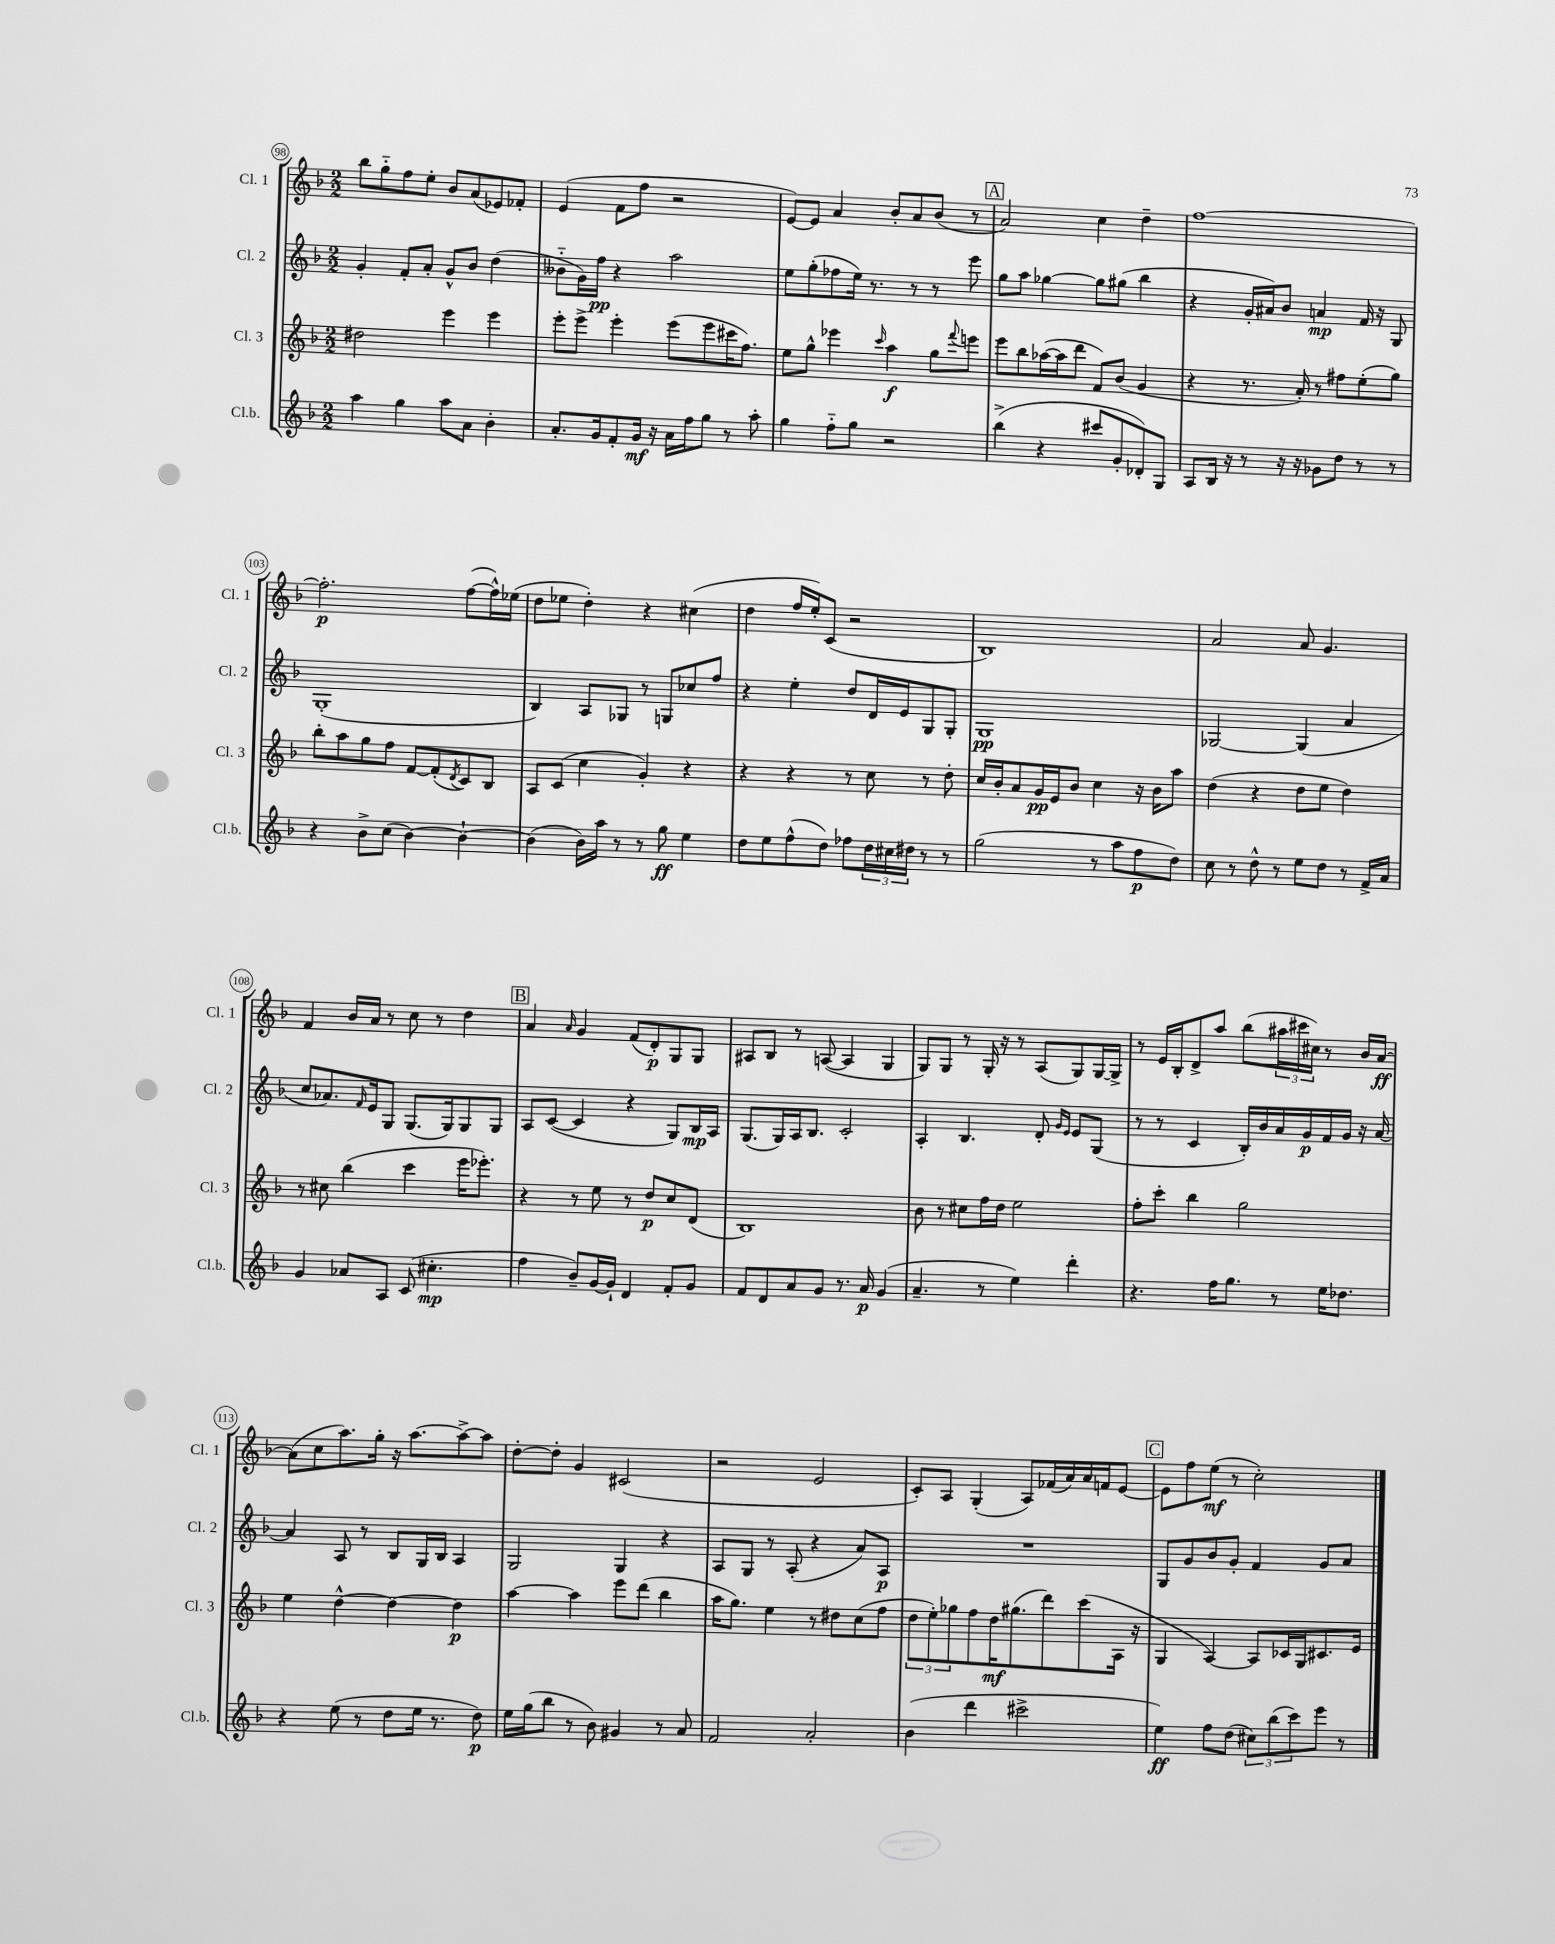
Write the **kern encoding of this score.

**kern	**kern	**kern	**kern
*staff4	*staff3	*staff2	*staff1
*clefG2	*clefG2	*clefG2	*clefG2
*k[b-]	*k[b-]	*k[b-]	*k[b-]
*M2/2	*M2/2	*M2/2	*M2/2
4aa	2dd#	4g'	8bb-
.	.	.	8gg'~
4gg	.	8f'	8ff
.	.	8a'	8ee'
8aa	4eee	8g^^	8b-
8a	.	8b-	(8a
4b-'	4eee	(4dd	8e-)
.	.	.	8f-'
=	=	=	=
8.a'	8eee'	8b--'~	(4e
.	8eee^	16g)	.
16g	.	16ff	.
8f'	4eee'	4r	8f
16g	.	.	8ff
16r	.	.	.
16a	(8eee	2aa	2r
16ff	.	.	.
8gg	8eee	.	.
8r	16ccc#	.	.
.	8.ff)	.	.
8aa'	.	.	.
=	=	=	=
4gg	8ee	8ee	[8e)
.	8gg^^	(8gg'	8e]
8ff'~	4eee-	8ff-	4a
8gg	.	16ee)	.
.	.	8.r	.
.	16qqccc	.	.
2r	4aa	.	8b-'
.	.	8r	8a
.	8gg	8r	(8b-
.	8qqfff	.	.
.	8eee	8eee	8r
=	=	=	=
(4bb-^	8eee	8gg	2a)
.	8bb-	8aa	.
4r	([16aa-	[4gg-	.
.	16aa-]	.	.
.	8ddd	.	.
8ccc#	8f)	8gg-]	4cc
8g'	(8b-	(8gg#	.
8d-')	4g	4bb-	4dd~
8G	.	.	.
=	=	=	=
8A	4r	4r	[1ff
16B-	.	.	.
16r	.	.	.
8r	8.r	16g'	.
.	.	16a#)	.
16r	.	8b-	.
16r	16a')	.	.
8g-	8r	4a	.
8dd	8ff#	.	.
8r	(8ee'	16f	.
.	.	16r	.
8r	8gg)	8G	.
=	=	=	=
4r	8bb-'	(1G'	2.ff']
.	8aa	.	.
8b-^	8gg	.	.
(8cc	8ff	.	.
[4b-)	[8f	.	.
.	(8f']	.	.
.	8qd	.	.
4b-`_	8c)	.	([8ff
.	8B-	.	16ff^^])
.	.	.	(16ee-
=	=	=	=
(4b-]	8A	4B-)	8dd
.	(8c	.	8ee-
16b-)	4cc	8A	4dd')
16aa	.	.	.
8r	.	8G-	.
8r	4g')	8r	4r
8gg	.	8G	.
4ee	4r	8cc-	(4cc#
.	.	8ff	.
=	=	=	=
8dd	4r	4r	4dd
8ee	.	.	.
(8ff^^	4r	4ee'	16ff
.	.	.	16ee')
8dd)	.	.	(8c
8ff-	8r	8dd	2r
24dd	8cc	16d	.
24cc#	.	.	.
.	.	16e	.
24dd#	.	.	.
8r	8r	8G	.
8r	8dd'	8G'	.
=	=	=	=
(2gg	16cc	1G	1B-)
.	16b-'	.	.
.	8a	.	.
.	16g	.	.
.	16e	.	.
.	8b-	.	.
8r	4cc	.	.
8aa	.	.	.
8ff	16r	.	.
.	16b-	.	.
8dd)	8aa	.	.
=	=	=	=
8cc	(4dd	[2G-	2a
8r	.	.	.
8dd^^	4r	.	.
8r	.	.	.
8ee	8dd	(4G-]	8a
8dd	8ee	.	4.g
8r	4dd)	4a	.
16f^	.	.	.
16a	.	.	.
=	=	=	=
4g	8r	8cc	4f
.	8cc#	8.a-)	.
8a-	(4bb-	.	16b-
.	.	16qqf	.
.	.	16e	16a
8A	.	8G	8r
(8c	4ccc	(8.G	8cc
4.cc#'	.	.	8r
.	.	16G)	.
.	16eee	8G	4dd
.	8.eee-')	.	.
.	.	8G	.
=	=	=	=
4ff	4r	8A	4a
.	.	([8c	.
.	.	.	16qqa
8b-~)	8r	4c]	4g
[16g	8ee	.	.
16g`]	.	.	.
4d	8r	4r	(8f
.	8dd	.	8d')
8f'	8cc	8G)	8G
8g	(8d	16B-	8G
.	.	16A	.
=	=	=	=
8f	1B-)	(8.G	8A#
8d	.	.	8B-
.	.	16G)	.
8a	.	16A	8r
.	.	8.B-	.
8g	.	.	([8A
8.r	.	2c'	4A]
16a	.	.	.
(4g	.	.	4G
=	=	=	=
4.a~	8b-	4A'	8G)
.	8r	.	8G
.	8cc#	4.B-	8r
8r	16ff	.	16G'
.	16dd	.	16r
4ee)	2ee	.	8r
.	.	8d'	(8A
.	.	16qqg	.
.	.	16qqe	.
4ddd'	.	8e	8G)
.	.	(8G	[16G
.	.	.	16G^]
=	=	=	=
4.r	8ff'	8r	8r
.	8ccc'	8r	16e
.	.	.	16B-'
.	4bb-	4c	8d^
16ff	.	.	8aa
8.gg	.	.	.
.	2gg	16B-')	(8bb-
.	.	16b-	.
8r	.	16a	24aa#
.	.	.	24ccc#
.	.	16g	.
.	.	.	24cc#)
16ee	.	16f	8r
8.dd-	.	16g	.
.	.	16r	16b-
.	.	[16a	[16a
=	=	=	=
4r	4ee	4a]	(8a]
.	.	.	8cc
(8ee	[4dd^^	8A	8.aa)
8r	.	8r	.
.	.	.	16gg'
8dd	4dd_	8B-	16r
.	.	.	[8.aa
16ee	.	16G	.
8.r	.	16B-	.
.	4dd]	4A	8aa^_
8dd)	.	.	8aa]
=	=	=	=
16ee	[4aa	2G	[8dd'
(16gg	.	.	.
8bb-	.	.	8dd']
8r	4aa]	.	4g
8b-)	.	.	.
4g#	8eee	4G	(2c#
.	(8ddd	.	.
8r	4bb-	4r	.
8a	.	.	.
=	=	=	=
2f	16aa	8A	2r
.	8.gg)	.	.
.	.	8G	.
.	4ee	8r	.
.	.	(8A'	.
2a'	8r	4r	2e
.	8dd#	.	.
.	(8cc	8a)	.
.	8ff	8A	.
=	=	=	=
(4b-	12dd	1r	8c')
.	12ee')	.	.
.	.	.	8A
.	12gg-	.	.
4ddd	8ff	.	(4G'
.	16dd	.	.
.	(8.gg#	.	.
2ccc#^	.	.	8A)
.	8ddd)	.	(16f-
.	.	.	16a)
.	(8ccc	.	16a
.	.	.	16f
.	16A	.	[8e
.	16r	.	.
=	=	=	=
4ee)	4G	8G	8e]
.	.	8g	8ff
8ff	[4A)	8b-	(8ee
(8dd	.	8g'	8r
12cc#)	8A]	4f	2cc')
(12bb-	.	.	.
.	16c-	.	.
12ccc)	.	.	.
.	16G	.	.
8eee	8.c#	8g	.
8r	.	8a	.
.	16e	.	.
==	==	==	==
*-	*-	*-	*-
